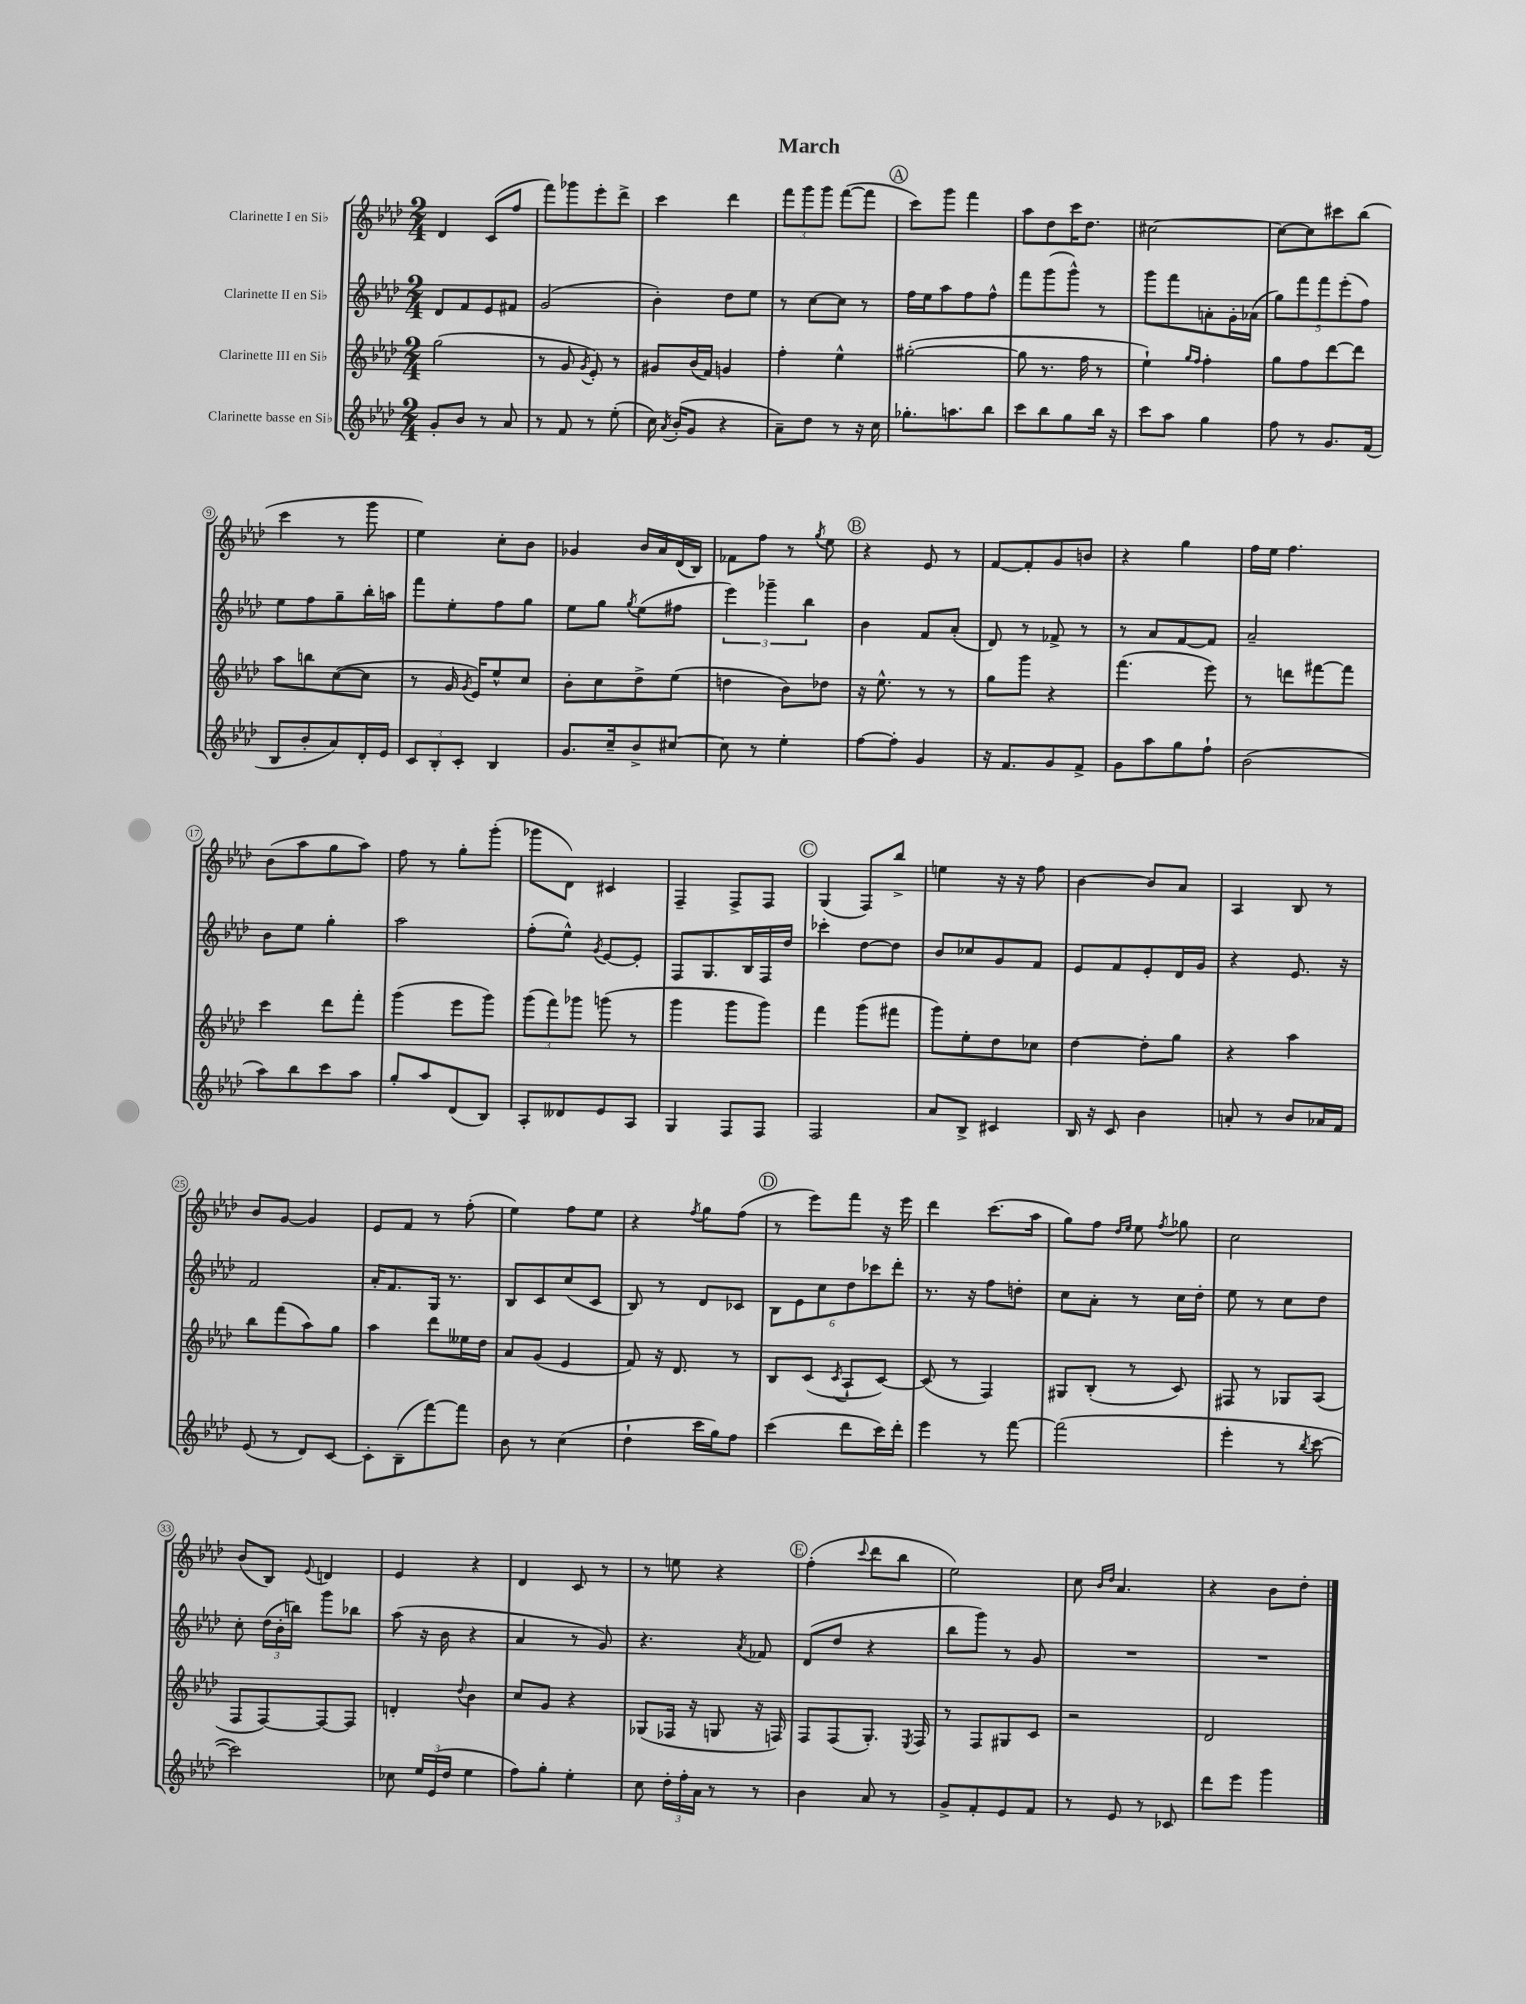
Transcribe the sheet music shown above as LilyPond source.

\header { title = "March" }
<<
\new StaffGroup <<
\new Staff = "s0" \with { instrumentName = "Clarinette I en Sib" } {
    \clef treble \key aes \major \numericTimeSignature \time 2/4
    \autoBeamOff des'4 c'8[( f''8] |
    f'''8[) ges'''8 ees'''8-. des'''8]-> |
    c'''4 des'''4 |
    \tuplet 3/2 { f'''8[ g'''8 g'''8] } f'''8[~( f'''8] |
    \mark \markup { \circle "A" } c'''8[) g'''8] f'''4 |
    aes''8[ des''8 c'''16 des''8.] |
    cis''2~ |
    cis''8[~ cis''8 cis'''8 bes''8]( |
    c'''4 r8 g'''8 |
    ees''4) c''8[-. bes'8] |
    ges'4 bes'16[ aes'16 des'16( bes16]) |
    fes'8[ f''8] r8 \acciaccatura { g''8 } ees''8 |
    \mark \markup { \circle "B" } r4 ees'8 r8 |
    f'8[~ f'8-. g'8 b'8] |
    r4 g''4 |
    f''16[ ees''16] f''4. |
    bes'8[( aes''8 g''8 aes''8]) |
    f''8 r8 g''8[-. g'''8]-.( |
    ges'''8[ des'8]) cis'4 |
    f4-- f8[-> f8] |
    \mark \markup { \circle "C" } g4( f8[) bes''8]-> |
    e''4 r16 r16 f''8 |
    bes'4~ bes'8[ aes'8] |
    aes4 bes8 r8 |
    bes'8[ g'8]~ g'4 |
    ees'8[ f'8] r8 f''8-.( |
    ees''4) f''8[ ees''8] |
    r4 \acciaccatura { f''8 } g''8[ f''8]( |
    \mark \markup { \circle "D" } r8 ees'''8[) f'''8] r16 ees'''16 |
    des'''4 c'''8.[( aes''16] |
    g''8[) f''8] \grace { des''16[ ees''16] } ees''8 \acciaccatura { f''8 } ges''8 |
    c''2 |
    bes'8[( bes8]) \appoggiatura { ees'8 } d'4 |
    ees'4 r4 |
    des'4 c'8 r8 |
    r8 e''8 r4 |
    \mark \markup { \circle "E" } f''4-.( \appoggiatura { c'''8 } des'''8[ bes''8] |
    ees''2) |
    c''8 \grace { bes'16[ des''16] } aes'4. |
    r4 bes'8[ des''8]-. \bar "|." |
}
\new Staff = "s1" \with { instrumentName = "Clarinette II en Sib" } {
    \clef treble \key aes \major \numericTimeSignature \time 2/4
    \autoBeamOff des'8[ f'8 ees'8 fis'8] |
    g'2( |
    bes'4-.) des''8[ ees''8] |
    r8 c''8[~ c''8] r8 |
    \mark \markup { \circle "A" } f''16[ ees''16 aes''8 f''8 f''8]-^ |
    f'''8[ g'''8( g'''8]-^) r8 |
    g'''8[ f'''8 a'8-. g'16-. aes'16]( |
    \tuplet 5/4 { g''8[) f'''8 f'''8 ees'''8-.( f''8]) } |
    ees''8[ f''8 g''8-- bes''16-. a''16] |
    f'''8[ ees''8-. f''8 g''8] |
    ees''8[ g''8] \acciaccatura { g''8 } ees''8[( fis''8] |
    \tuplet 3/2 { ees'''4) ges'''4-- bes''4 } |
    \mark \markup { \circle "B" } bes'4 f'8[ aes'8]-.( |
    des'8) r8 fes'8-> r8 |
    r8 aes'8[ f'8~ f'8] |
    aes'2-- |
    bes'8[ ees''8] g''4-. |
    aes''2 |
    f''8[-.( ees''8]-^) \acciaccatura { g'8 } ees'8[~ ees'8]-. |
    f8[ g8. bes16 f16 des''16] |
    \mark \markup { \circle "C" } ces'''4-. des''8[~ des''8] |
    bes'8[ ces''8 g'8 f'8] |
    ees'8[ f'8 ees'8-. des'16 g'16] |
    r4 ees'8. r16 |
    f'2 |
    aes'16[-. f'8. g16] r8. |
    bes8[ c'8 c''8( c'8] |
    bes8) r8 des'8[ ces'8] |
    \mark \markup { \circle "D" } \tuplet 6/4 { bes8[ ees'8 c''8 des''8 ces'''8 des'''8]-. } |
    r8. r16 f''8[ d''8]-. |
    c''8[ aes'8]-. r8 c''16[ des''16]-. |
    ees''8 r8 c''8[ des''8] |
    c''8-. \tuplet 3/2 { des''16[( bes'16-. b''16]) } g'''8[ bes''8] |
    aes''8( r16 bes'16 r4 |
    aes'4 r8 g'8) |
    r4. \acciaccatura { aes'8 } fes'8 |
    \mark \markup { \circle "E" } des'8[( des''8] r4 |
    bes''8[ g'''8]) r8 g'8 |
    R2 |
    R2 \bar "|." |
}
\new Staff = "s2" \with { instrumentName = "Clarinette III en Sib" } {
    \clef treble \key aes \major \numericTimeSignature \time 2/4
    \autoBeamOff g''2( |
    r8 g'8 \acciaccatura { g'8 } ees'8-.) r8 |
    gis'8[ bes'16( f'16]) g'4 |
    f''4-. ees''4-^ |
    \mark \markup { \circle "A" } gis''2~-.( |
    gis''8 r8. f''16 r8 |
    ees''4-!) \grace { g''16[ f''16] } f''4-. |
    g''8[ f''8 des'''8~ des'''8] |
    aes''8[ b''8 c''8~( c''8] |
    r8 g'16 \acciaccatura { g'8 } ees'16[) ees''8-^ c''8] |
    bes'8[-. c''8 des''8-> ees''8]( |
    d''4 bes'8[) des''8] |
    \mark \markup { \circle "B" } r16 ees''8.-^ r8 r8 |
    g''8[ g'''8] r4 |
    f'''4.( ees'''8) |
    r8 d'''8[ fis'''8~ fis'''8] |
    c'''4 des'''8[ f'''8]-. |
    g'''4( ees'''8[ g'''8]) |
    \tuplet 3/2 { g'''8[( f'''8) ges'''8] } g'''8( r8 |
    g'''4 g'''8[ g'''8]) |
    \mark \markup { \circle "C" } f'''4 g'''8[( fis'''8] |
    g'''8[) ees''8-. des''8 ces''8] |
    des''4~ des''8[-. g''8] |
    r4 aes''4 |
    bes''8[ f'''8( aes''8) g''8] |
    aes''4 des'''8[ eeses''16 des''16] |
    aes'8[ g'8]( ees'4 |
    f'8) r16 des'8. r8 |
    \mark \markup { \circle "D" } bes8[ c'8]( \acciaccatura { c'8 } aes8[-! c'8]~) |
    c'8( r8 f4) |
    gis8[ bes8]-.( r8 c'8) |
    fis8 r8 ges8[ aes8]( |
    f8[ f8~) f8~ f8] |
    d'4-. \appoggiatura { des''8 } bes'4 |
    c''8[ g'8] r4 |
    ges8[( fes16] r16 g8 r16 f16) |
    \mark \markup { \circle "E" } f8[ f8( g8.]-.) \acciaccatura { ees8 } f16 |
    r8 f8[ gis8 c'8] |
    r2 |
    des'2 \bar "|." |
}
\new Staff = "s3" \with { instrumentName = "Clarinette basse en Sib" } {
    \clef treble \key aes \major \numericTimeSignature \time 2/4
    \autoBeamOff g'8[-. bes'8] r8 aes'8 |
    r8 f'8 r8 ees''8-.( |
    c''16) \acciaccatura { aes'8 } bes'16[-.( g'8] r4 |
    aes'8[--) des''8] r8 r16 c''16 |
    \mark \markup { \circle "A" } ges''8.[-. a''8. bes''8] |
    c'''8[ bes''8 g''8 bes''16] r16 |
    c'''8[ aes''8] g''4 |
    f''8 r8 g'8.[ f'16]( |
    bes8[ bes'8-. aes'8) des'16-. ees'16] |
    \tuplet 3/2 { c'8[ bes8-. c'8]-. } bes4 |
    g'8.[ c''16-- bes'8-> cis''8]~ |
    cis''8 r8 ees''4-. |
    \mark \markup { \circle "B" } f''8[~ f''8]-. g'4 |
    r16 f'8.[ g'8 f'8]-> |
    g'8[ aes''8 g''8 f''8]-! |
    bes'2( |
    aes''8[) bes''8 c'''8 aes''8] |
    g''8[-. aes''8 des'8( bes8]) |
    aes8[-. deses'8 ees'8 aes8] |
    g4 f8[ f8] |
    \mark \markup { \circle "C" } f2 |
    aes'8[ bes8]-> cis'4 |
    bes16 r16 c'8 bes'4 |
    a'8-. r8 bes'8[ aes'16 f'16] |
    ees'8( r8 des'8[) c'8]~ |
    c'8[-. bes8--( f'''8~) f'''8] |
    bes'8 r8 c''4( |
    des''4-! c'''16[ g''16) f''8] |
    \mark \markup { \circle "D" } c'''4( des'''8[ c'''16) des'''16]-. |
    ees'''4 r8 f'''8~ |
    f'''2( |
    ees'''4-. r8 \acciaccatura { bes''8 } c'''8~ |
    c'''2) |
    ces''8 \tuplet 3/2 { ees''16[ ees'16( des''16] } ees''4 |
    f''8[) g''8]-. ees''4-. |
    c''8 \tuplet 3/2 { des''16[-. f''16-. aes'16] } r8 r8 |
    \mark \markup { \circle "E" } bes'4 aes'8 r8 |
    g'8[-> f'8-. ees'8 f'8] |
    r8 ees'8 r8 ces'8 |
    des'''8[ ees'''8] g'''4 \bar "|." |
}
>>
>>
\layout { \context { \Score \override BarNumber.stencil = #(make-stencil-circler 0.1 0.3 ly:text-interface::print) } }
